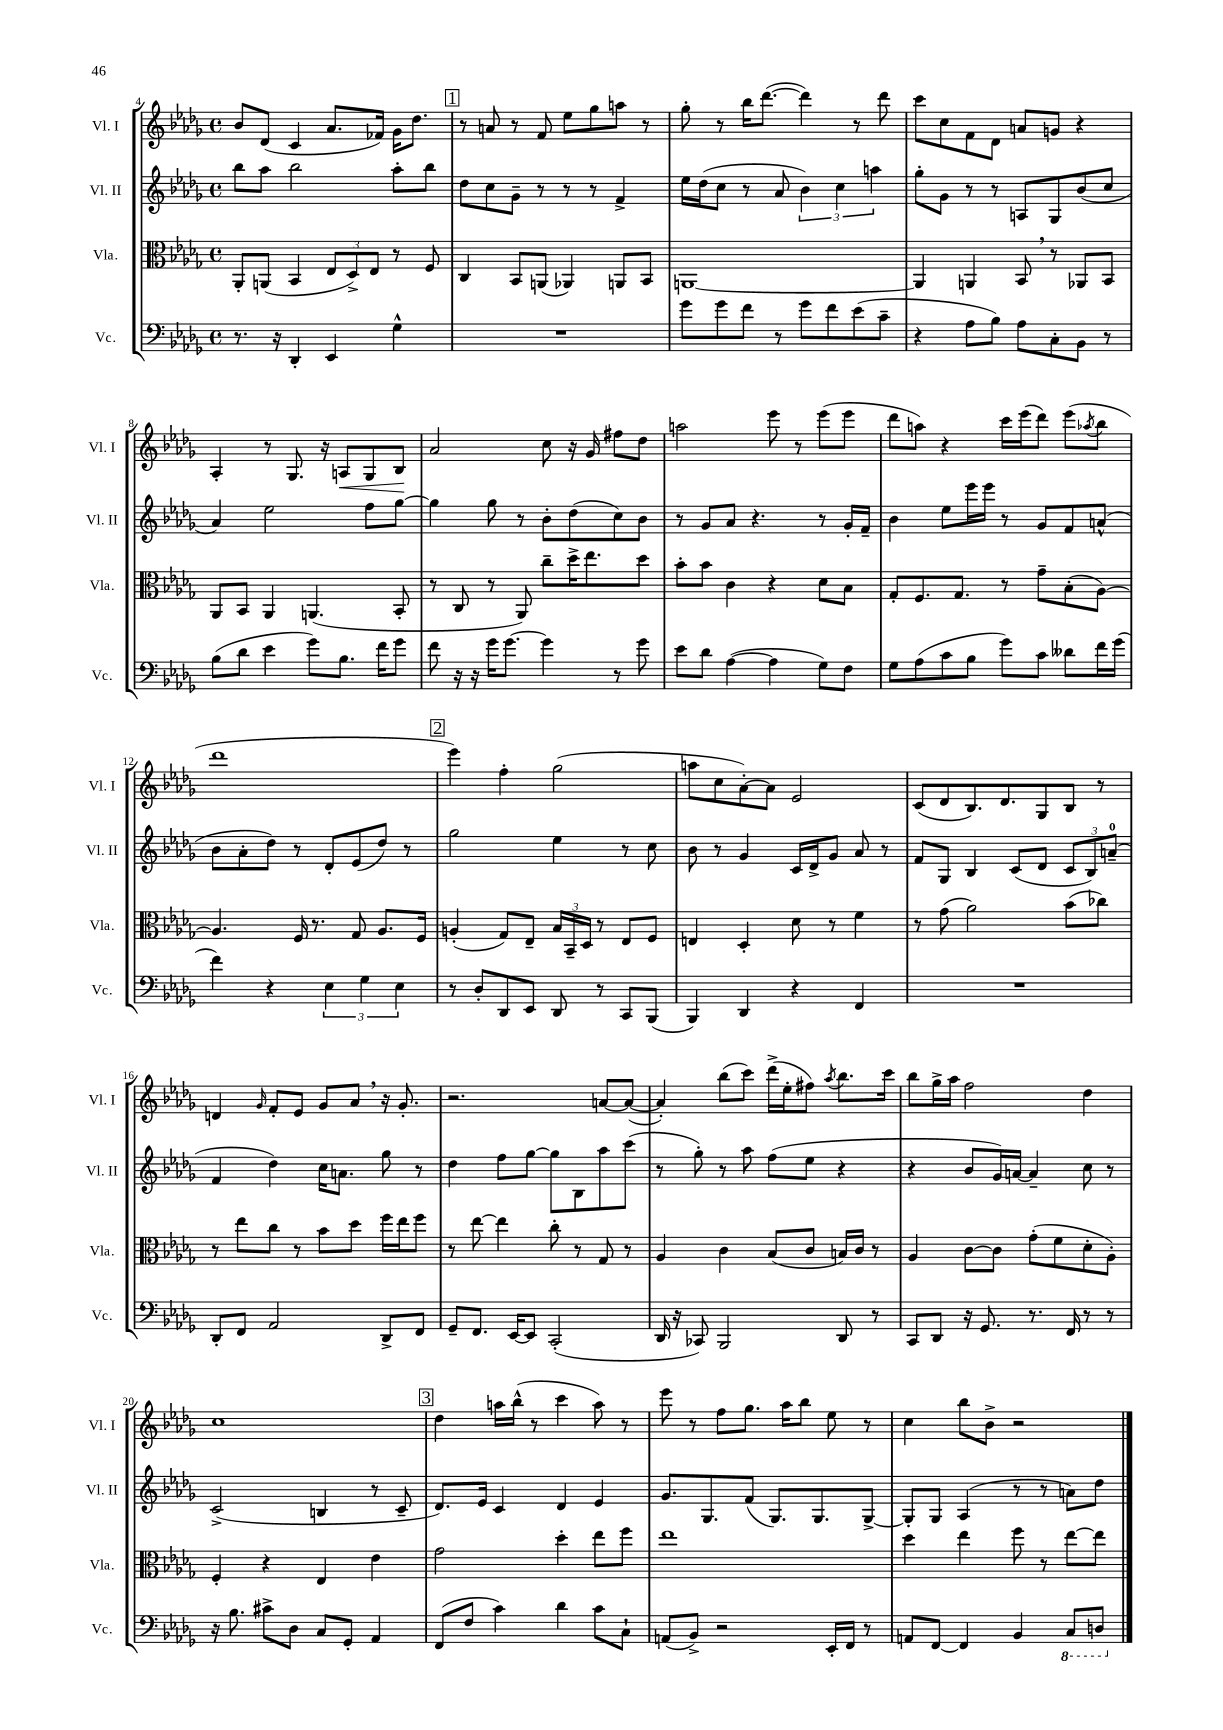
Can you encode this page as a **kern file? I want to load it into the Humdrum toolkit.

**kern	**kern	**kern	**kern
*staff4	*staff3	*staff2	*staff1
*clefF4	*clefC3	*clefG2	*clefG2
*k[b-e-a-d-g-]	*k[b-e-a-d-g-]	*k[b-e-a-d-g-]	*k[b-e-a-d-g-]
*M4/4	*M4/4	*M4/4	*M4/4
*met(c)	*met(c)	*met(c)	*met(c)
8.r	8AA-'/L	8bb-\L	8b-/L
.	(8AA/J	8aa-\J	(8d-/J
16r	.	.	.
4DD-'/	4BB-/	2bb-\	4c/
4EE-/	12E-/L	.	8.a-/L
.	12D-^/)	.	.
.	12E-/J	.	.
.	.	.	16f-/Jk)
4G-^^\	8r	8aa-'\L	16g-\LK
.	.	.	8.dd-\J
.	8F/	8bb-\J	.
=	=	=	=
1r	4C/	8dd-\L	8r
.	.	8cc\	8a/
.	8BB-/L	8g-~\J	8r
.	(8AA/J	8r	8f/
.	4AA-/)	8r	8ee-\L
.	.	8r	8gg-\
.	8AA/L	4f^/	8aa\J
.	8BB-/J	.	8r
=	=	=	=
8g-\L	[1AA	16ee-\LL	8gg-'\
.	.	(16dd-\J	.
8g-\	.	8cc\J	8r
8f\J	.	8r	16bb-\LK
.	.	.	([8.ddd-\J
8r	.	8a-/	.
8g-\L	.	6b-\)	4ddd-\])
8f\	.	.	.
.	.	6cc\	.
(8e-\	.	.	8r
.	.	6aa\	.
8c~\J	.	.	8ddd-\
=	=	=	=
4r	4AA/]	8gg-'\L	8ccc\L
.	.	8g-\J	8cc\
8A-\L	4AA/	8r	8f\
8B-\J)	.	8r	8d-\J
8A-\L	8BB-/	8A/L	8a/L
8C'\	8r	8G-/	8g/J
8BB-\J	8AA-/L	(8b-/	4r
8r	8BB-/J	8cc/J	.
=	=	=	=
(8B-\L	8AA-/L	4a-/)	4A-'/
8d-\J	8BB-/J	.	.
4e-\	4AA-/	2ee-\	8r
.	.	.	8.G-/
8g-\L)	(4.AA/	.	.
.	.	.	16r
8.B-\J	.	.	8A/L
.	.	8ff\L	8G-/
16f\LK	.	.	.
8g-\J	8BB-'/	[8gg-\J	8B-/J
=	=	=	=
8f\	8r	4gg-\]	2a-/
16r	8C/	.	.
16r	.	.	.
16g-\LK	8r	8gg-\	.
[8.g-\J	.	.	.
.	8AA-/)	8r	.
4g-\]	8cc~\L	8b-'\L	8cc\
.	16dd-^\K	(8dd-\	16r
.	8.ee-\	.	16g-/
8r	.	8cc\)	8ff#\L
8g-\	8dd-\J	8b-\J	8dd-\J
=	=	=	=
8e-\L	8b-'\L	8r	2aa\
8d-\J	8b-\J	8g-/L	.
([4A-\	4c\	8a-/J	.
.	.	4.r	.
4A-\]	4r	.	8eee-\
.	.	.	8r
8G-\L)	8d-\L	8r	(8eee-\L
8F\J	8B-\J	16g-'/LL	8eee-\J
.	.	16f~/JJ	.
=	=	=	=
8G-\L	8G-'/L	4b-\	8ddd-\L
(8A-\	8.F/	.	8aa\J)
8c\	.	8ee-\L	4r
.	8.G-/J	.	.
8B-\J	.	16eee-\L	.
.	.	16eee-\JJ	.
8g-\L)	8r	8r	16ccc\LL
.	.	.	(16eee-\J
8c\J	8g-~\L	8g-/L	8ddd-\J)
8d--\L	(8B-'\	8f/	(8eee-\L
.	.	.	8qaa-/
16f\L	[8A-\J)	(8a^^/J	8bb-\J
(16g-\JJ	.	.	.
=	=	=	=
4f\)	4.A-/]	8b-\L	1ddd-
.	.	8a-'\	.
4r	.	8dd-\J)	.
.	16F/	8r	.
.	8.r	.	.
6E-\	.	8d-'/L	.
.	8G-/	(8e-/	.
6G-\	.	.	.
.	8.A-/L	8dd-/J)	.
6E-\	.	.	.
.	.	8r	.
.	16F/Jk	.	.
=	=	=	=
8r	(4A'/	2gg-\	4eee-\)
8D-'/L	.	.	.
8DD-/	8G-/L)	.	4ff'\
8EE-/J	8E-~/J	.	.
8DD-/	24B-/LL	4ee-\	(2gg-\
.	24BB-~/	.	.
.	24D-/JJ	.	.
8r	8r	.	.
8CC/L	8E-/L	8r	.
(8BBB-/J	8F/J	8cc\	.
=	=	=	=
4BBB-/)	4E/	8b-\	8aa\L
.	.	8r	8cc\
4DD-/	4D-'/	4g-/	[8a-'\)
.	.	.	8a-\]J
4r	8d-\	16c/LL	2e-/
.	.	16d-^/J	.
.	8r	8g-/J	.
4FF/	4f\	8a-/	.
.	.	8r	.
=	=	=	=
1r	8r	8f/L	(8c/L
.	(8g-\	8G-/J	8d-/
.	2a-\)	4B-/	8.B-/)
.	.	.	8.d-/
.	.	(8c/L	.
.	.	8d-/J	8G-/
.	(8b-\L	12c/L	8B-/J
.	.	12B-/)	.
.	8cc-\J)	.	8r
.	.	(12a~/J	.
=	=	=	=
8DD-'/L	8r	4f/	4d/
8FF/J	8ee-\L	.	.
.	.	.	16qqg-/
2AA-/	8cc\J	4dd-\)	8f'/L
.	8r	.	8e-/J
.	8b-\L	16cc\LK	8g-/L
.	.	8.a\J	.
.	8dd-\J	.	8a-/J
8DD-^/L	16ff\LL	8gg-\	16r
.	16ee-\J	.	8.g-'/
8FF/J	8ff\J	8r	.
=	=	=	=
8GG-~/L	8r	4dd-\	2.r
8.FF/J	[8ee-\	.	.
.	4ee-\]	8ff\L	.
[16EE-/LK	.	.	.
8EE-/]J	.	[8gg-\J	.
(2CC'/	8cc'\	8gg-\]L	.
.	8r	8B-\	.
.	8G-/	8aa-\	[8a/L
.	8r	(8ccc\J	(8a/_J
=	=	=	=
16DD-/	4A-/	8r	4a'/])
16r	.	.	.
8CC-/)	.	8gg-'\)	.
2BBB-/	4c\	8r	(8bb-\L
.	.	8aa-\	8ccc\J)
.	(8B-/L	(8ff\L	(16ddd-^\LL
.	.	.	16ee-'\J
.	8c/J	8ee-\J	8ff#\J)
.	.	.	8qaa-/
8DD-/	16B/LL)	4r	8.bb-\L
.	16c/JJ	.	.
8r	8r	.	.
.	.	.	16ccc\Jk
=	=	=	=
8CC/L	4A-/	4r	8bb-\L
8DD-/J	.	.	16gg-^\L
.	.	.	16aa-\JJ
16r	[8c\L	8b-/L	2ff\
8.GG-/	.	.	.
.	8c\]J	16g-/L)	.
.	.	[16a/JJ	.
8.r	(8g-'\L	4a~/]	.
.	8f\	.	.
16FF/	.	.	.
8r	8d-'\	8cc\	4dd-\
8r	8A-'\J)	8r	.
=	=	=	=
16r	4F'/	(2c^/	1cc
8.B-\	.	.	.
8c#^\L	4r	.	.
8D-\J	.	.	.
8C/L	4E-/	4B/	.
8GG-'/J	.	.	.
4AA-/	4e-\	8r	.
.	.	8c~/	.
=	=	=	=
(8FF/L	2g-\	8.d-/L)	4dd-\
8F/J	.	.	.
.	.	16e-/Jk	.
4c\)	.	4c/	16aa\LL
.	.	.	(16bb-^^\JJ
.	.	.	8r
4d-\	4dd-'\	4d-/	4ccc\
8c\L	8ee-\L	4e-/	8aa\)
8C`\J	8ff\J	.	8r
=	=	=	=
(8AA/L	1ee-	8.g-/L	8eee-\
8BB-^/J)	.	.	8r
.	.	8.G-/	.
2r	.	.	8ff\L
.	.	(8f/J	8.gg-\J
.	.	8.G-/L)	.
.	.	.	16aa-\LK
.	.	.	8bb-\J
.	.	8.G-/	.
16EE-'/LL	.	.	8ee-\
16FF/JJ	.	.	.
8r	.	[8G-^/J	8r
=	=	=	=
8AA/L	4dd-\	8G-'/]L	4cc\
[8FF/J	.	8G-/J	.
4FF/]	4ee-\	(4A-/	8bb-\L
.	.	.	8b-^\J
4BB-/	8ff\	8r	2r
.	8r	8r	.
8CC/L	[8ee-\L	8a\L)	.
8DD/J	8ee-\]J	8dd-\J	.
==	==	==	==
*-	*-	*-	*-
